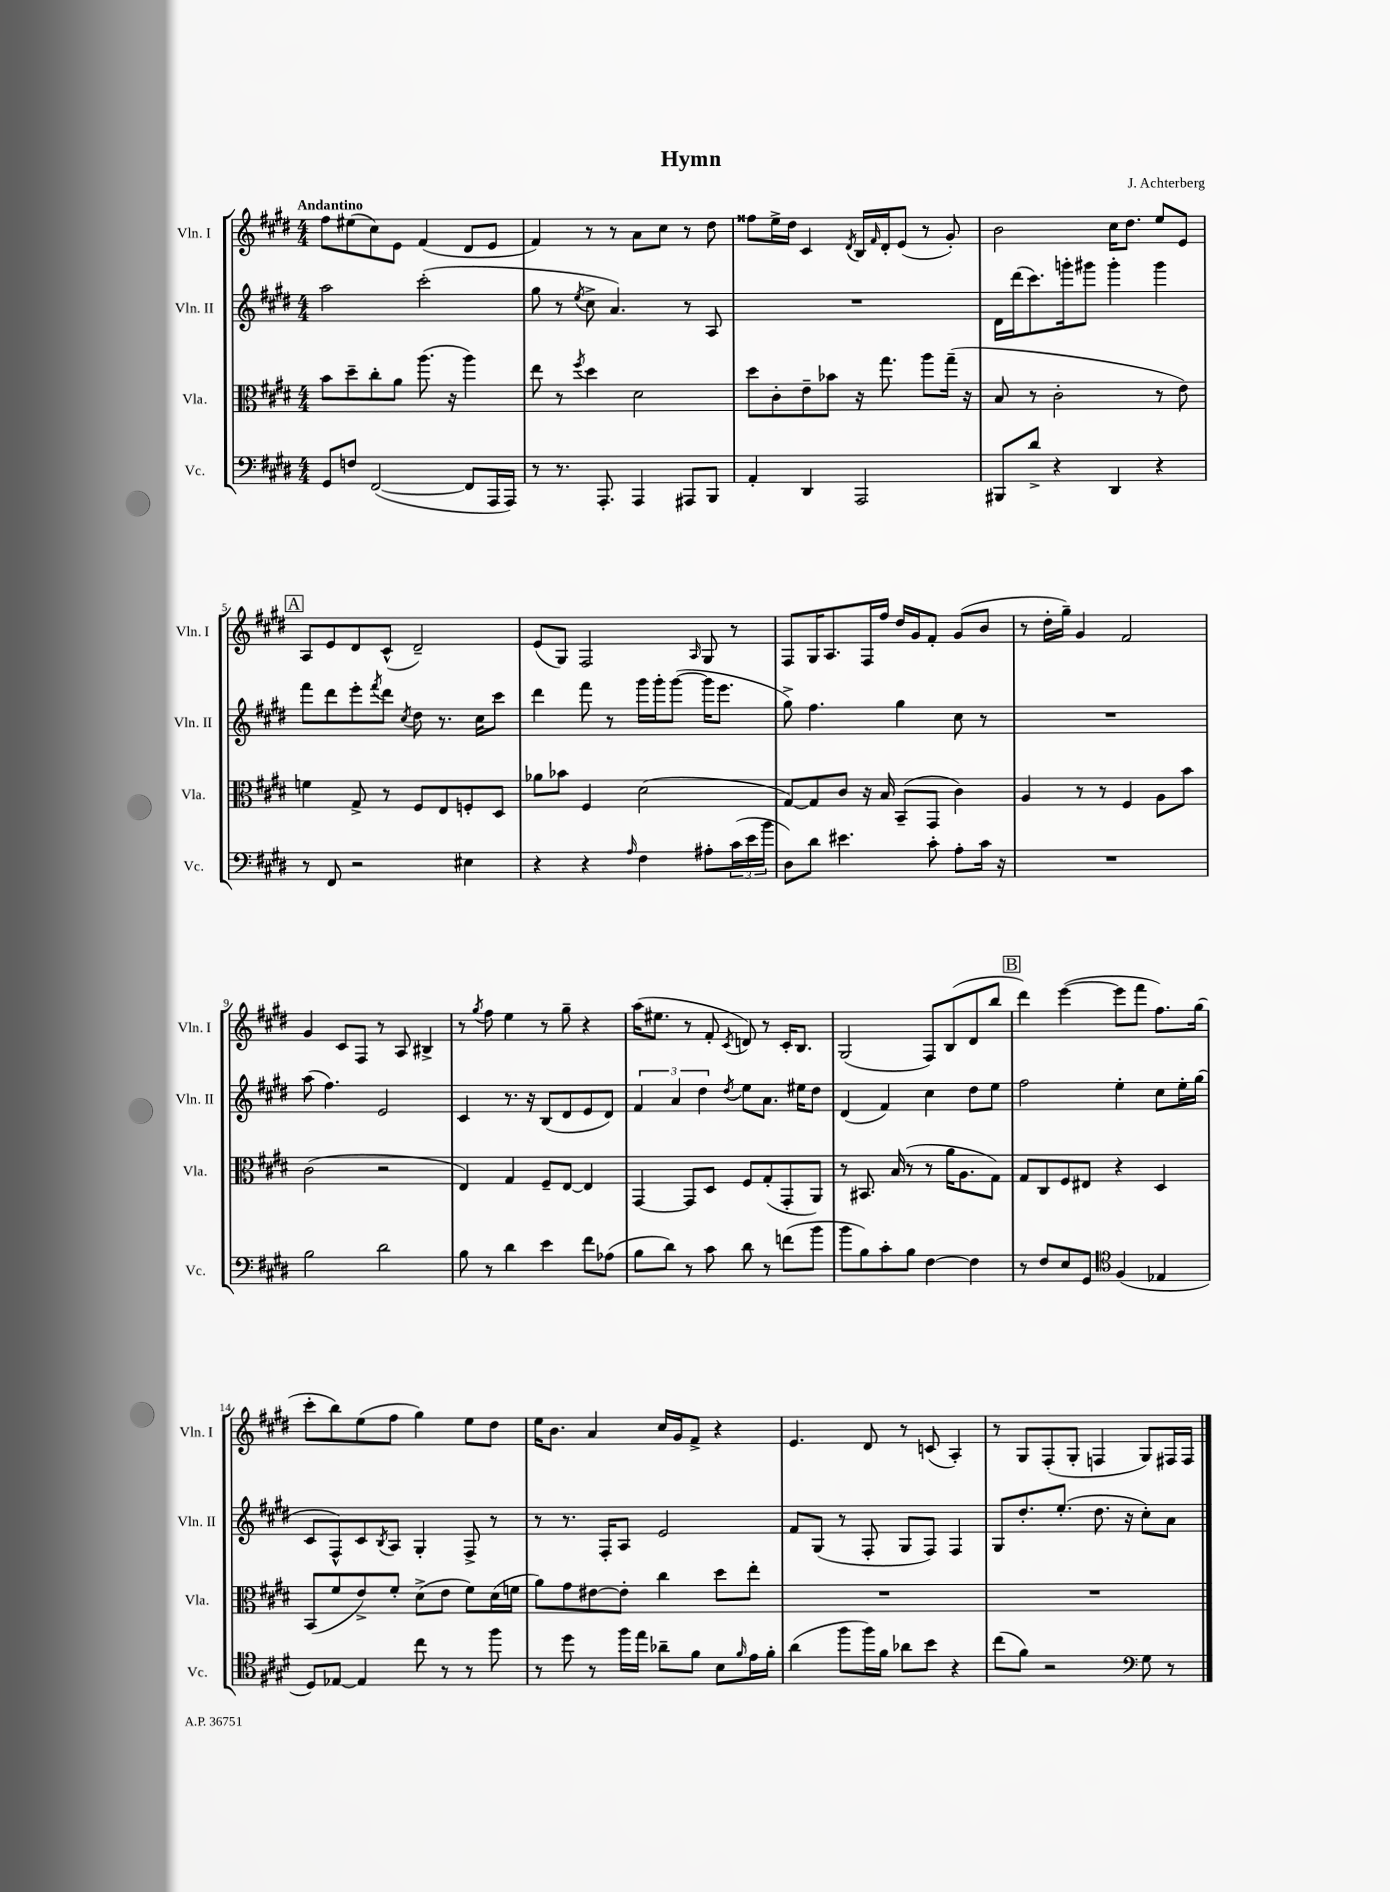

**kern	**kern	**kern	**kern
*part4	*part3	*part2	*part1
*staff4	*staff3	*staff2	*staff1
*I"Vc.	*I"Vla.	*I"Vln. II	*I"Vln. I
*I'Vc.	*I'Vla.	*I'Vln. II	*I'Vln. I
*clefF4	*clefC3	*clefG2	*clefG2
*k[f#c#g#d#]	*k[f#c#g#d#]	*k[f#c#g#d#]	*k[f#c#g#d#]
*M4/4	*M4/4	*M4/4	*M4/4
=1	=1	=1	=1
!	!	!	!LO:TX:a:B:t=Andantino
8GG#/L	8b\L	2aa\	8ff#\L
8Fn/J	8dd#~\	.	(8ee#X\
([2FF#/	8cc#'\	.	8cc#\)
.	8a\J	.	8e\J
.	(8.aa\	(2ccc#'\	(4f#/
.	16r	.	.
8FF#/L]	4aa\)	.	8d#/L
16AAA/L	.	.	8e/J
16AAA/JJ)	.	.	.
=2	=2	=2	=2
8r	8ee\	8gg#\	4f#/)
8.r	8r	8r	.
.	8qff#/	8qee/	.
.	4dd#\	8cc#^\	8r
8.AAA'/	.	.	.
.	.	4.a/)	8r
4AAA/	2d#\	.	8a\L
.	.	.	8cc#\J
8AAA#X/L	.	8r	8r
8BBB/J	.	8A/	8dd#\
=3	=3	=3	=3
4AA'/	8dd#\L	1r	8ff##X\L
.	8c#'\	.	16ee^\L
.	.	.	16dd#\JJ
4DD#/	8e~\	.	4c#/
.	8b-X\J	.	.
.	.	.	8qd#/
2AAA/	16r	.	16B/LL
.	.	.	16qqf#/
.	8.gg#\	.	16d#'/J
.	.	.	(8e/J
.	8aa\L	.	8r
.	(16gg#~\Jk	.	8g#'/)
.	16r	.	.
=4	=4	=4	=4
8BBB#X/L	8B/	16d#\LL	2b\
.	.	(16ddd#\J	.
8d#^/J	8r	8.ccc#\)	.
4r	2c#'\	.	.
.	.	16gggn'\k	.
.	.	8ggg#X\J	.
4DD#/	.	4ggg#'\	16cc#\KL
.	.	.	8.dd#\J
4r	8r	4ggg#\	8ee/L
.	8e\)	.	8e/J
!!LO:LB:g=z
!!LO:REH:place=s1:t=A
=5	=5	=5	=5
8r	4fn\	8fff#\L	8A/L
8FF#/	.	8ddd#\	8e/
2r	8G#^/	8eee'\	8d#/
.	.	8qfff#/	.
.	8r	8ddd#\J	(8c#^^/J
.	.	8qcc#/	.
.	8F#/L	8dd#\	2d#~/)
.	8E/	8.r	.
4E#X\	8Fn'/	.	.
.	.	16cc#\KL	.
.	8D#/J	8ccc#\J	.
=6	=6	=6	=6
4r	8a-X\L	4ddd#\	(8e/L
.	8b-X\J	.	8G#/J)
4r	4F#/	8fff#\	2F#/
.	.	8r	.
16qqA/	.	.	.
4F#\	(2d#\	16ggg#\LL	.
.	.	16ggg#'\J	.
.	.	([8ggg#\J	.
.	.	.	16qqA/
8A#X'\L	.	16ggg#\KL]	8G#/
.	.	8.eee\J	.
(24c#\L	.	.	8r
24e\	.	.	.
24b\JJ	.	.	.
=7	=7	=7	=7
8D#\L)	[8G#/L)	8gg#^\)	8F#/L
8d#\J	8G#/]	4.ff#\	16G#/K
.	.	.	8.A/
4.e#X\	8c#/J	.	.
.	16r	.	16F#/L
.	16B/	.	16ff#/JJ
.	(8BB~/L	4gg#\	16dd#/LL
.	.	.	16g#/J
8c#'\	8GG#/J	.	8f#'/J
8A'\L	4c#\)	8cc#\	(8g#/L
16c#\Jk	.	8r	8b/J
16r	.	.	.
=8	=8	=8	=8
1r	4A/	1r	8r
.	.	.	16dd#'\LL
.	.	.	16gg#~\JJ)
.	8r	.	4g#/
.	8r	.	.
.	4F#/	.	2f#/
.	8A\L	.	.
.	8b\J	.	.
!!LO:LB:g=z
=9	=9	=9	=9
2B\	(2c#\	(8aa\	4g#/
.	.	4.ff#\)	.
.	.	.	8c#/L
.	.	.	8F#/J
2d#\	2r	2e/	8r
.	.	.	8A/
.	.	.	4B#X^/
=10	=10	=10	=10
8B\	4E/)	4c#/	8r
.	.	.	8qgg#/
8r	.	.	8ff#\
4d#\	4G#/	8.r	4ee\
.	.	16r	.
4e\	8F#~/L	(8B/L	8r
.	[8E/J	8d#/	8gg#~\
8f#\L	4E/]	8e/	4r
(8A-X\J	.	8d#/J)	.
=11	=11	=11	=11
8B\L	[4GG#/	6f#/	(16aa\KL
.	.	.	8.ee#X\J
8d#\J)	.	.	.
.	.	6a/	.
8r	8GG#/L]	.	8r
.	.	6dd#\	.
8c#\	8D#/J	.	8f#'/
.	.	8qdd#/	8qc#/
8d#\	8F#/L	8ee\L	8dn/)
8r	(8G#'/	8.a\J	8r
(8fn\L	8GG#'/	.	16c#'/KL
.	.	16ee#X\KL	8.B/J
8b\J	8AA/J)	8dd#\J	.
=12	=12	=12	=12
8b\L	8r	(4d#/	(2G#/
8B\)	8.BB#X/	.	.
8c#'\	.	4f#/)	.
.	(16B/	.	.
8B\J	8r	.	.
[4F#\	8r	4cc#\	8F#/L)
.	16a\KL	.	(8B/
.	8.A\	.	.
4F#\]	.	8dd#\L	8d#/
.	8G#\J)	8ee\J	8bb/J
!!LO:REH:place=s1:t=B
=13	=13	=13	=13
8r	8G#/L	2ff#\	4ddd#\)
8F#/L	8C#/	.	.
8E/	8F#/	.	([4eee\
8GG#/J	8E#X/J	.	.
*clefC4	*	*	*
(4F#/	4r	4ee'\	8eee\L]
.	.	.	8fff#\J
4E-X/	4D#/	8cc#\L	8.ff#\L)
.	.	16ee'\L	.
.	.	(16gg#\JJ	(16gg#\Jk
!!LO:LB:g=z
=14	=14	=14	=14
8D#/L)	(8BB/L	8c#/L	8ccc#'\L
[8E-X/J	8f#/	8F#^^/)	8bb\)
4E-/]	8e^/)	8c#/	(8ee\
.	.	8qB/	.
.	8f#'/J	8A/J	8ff#\J
8cc#\	(8d#^\L	4G#'/	4gg#\)
8r	8e\J	.	.
8r	8f#\L)	8F#^/	8ee\L
8ff#\	(16d#\L	8r	8dd#\J
.	16fn\JJ	.	.
=15	=15	=15	=15
8r	8a\L)	8r	16ee\KL
.	.	.	8.b\J
8dd#\	8g#\	8.r	.
8r	[8e#X\	.	4a/
.	.	16F#'/KL	.
16ff#\LL	8e#'\J]	8A/J	.
16ee\JJ	.	.	.
8a-X~\L	4cc#\	2e/	16cc#/LL
.	.	.	16g#/J
8f#\J	.	.	8f#^/J
8B\L	8dd#\L	.	4r
16qqf#/	.	.	.
16e\L	8ee'\J	.	.
16f#'\JJ	.	.	.
=16	=16	=16	=16
(4a\	1r	8f#/L	4.e/
.	.	(8G#/J	.
8ff#\L	.	8r	.
16ff#\L)	.	8F#'/	8d#/
16f#\JJ	.	.	.
8a-X\L	.	8G#/L	8r
8b\J	.	8F#/J)	(8cn/
4r	.	4F#/	4A'/)
=17	=17	=17	=17
(8cc#\L	1r	8G#/L	8r
8f#\J)	.	8.dd#'/	8G#/L
2r	.	.	(8F#'/
.	.	(8.ee'/J	.
.	.	.	8G#'/J
.	.	8.dd#\	4Fn/
.	.	16r	.
*clefF4	*	*	*
8G#\	.	8cc#'\L)	8G#/L)
8r	.	8a\J	16F#X/L
.	.	.	16F#/JJ
==	==	==	==
*-	*-	*-	*-
